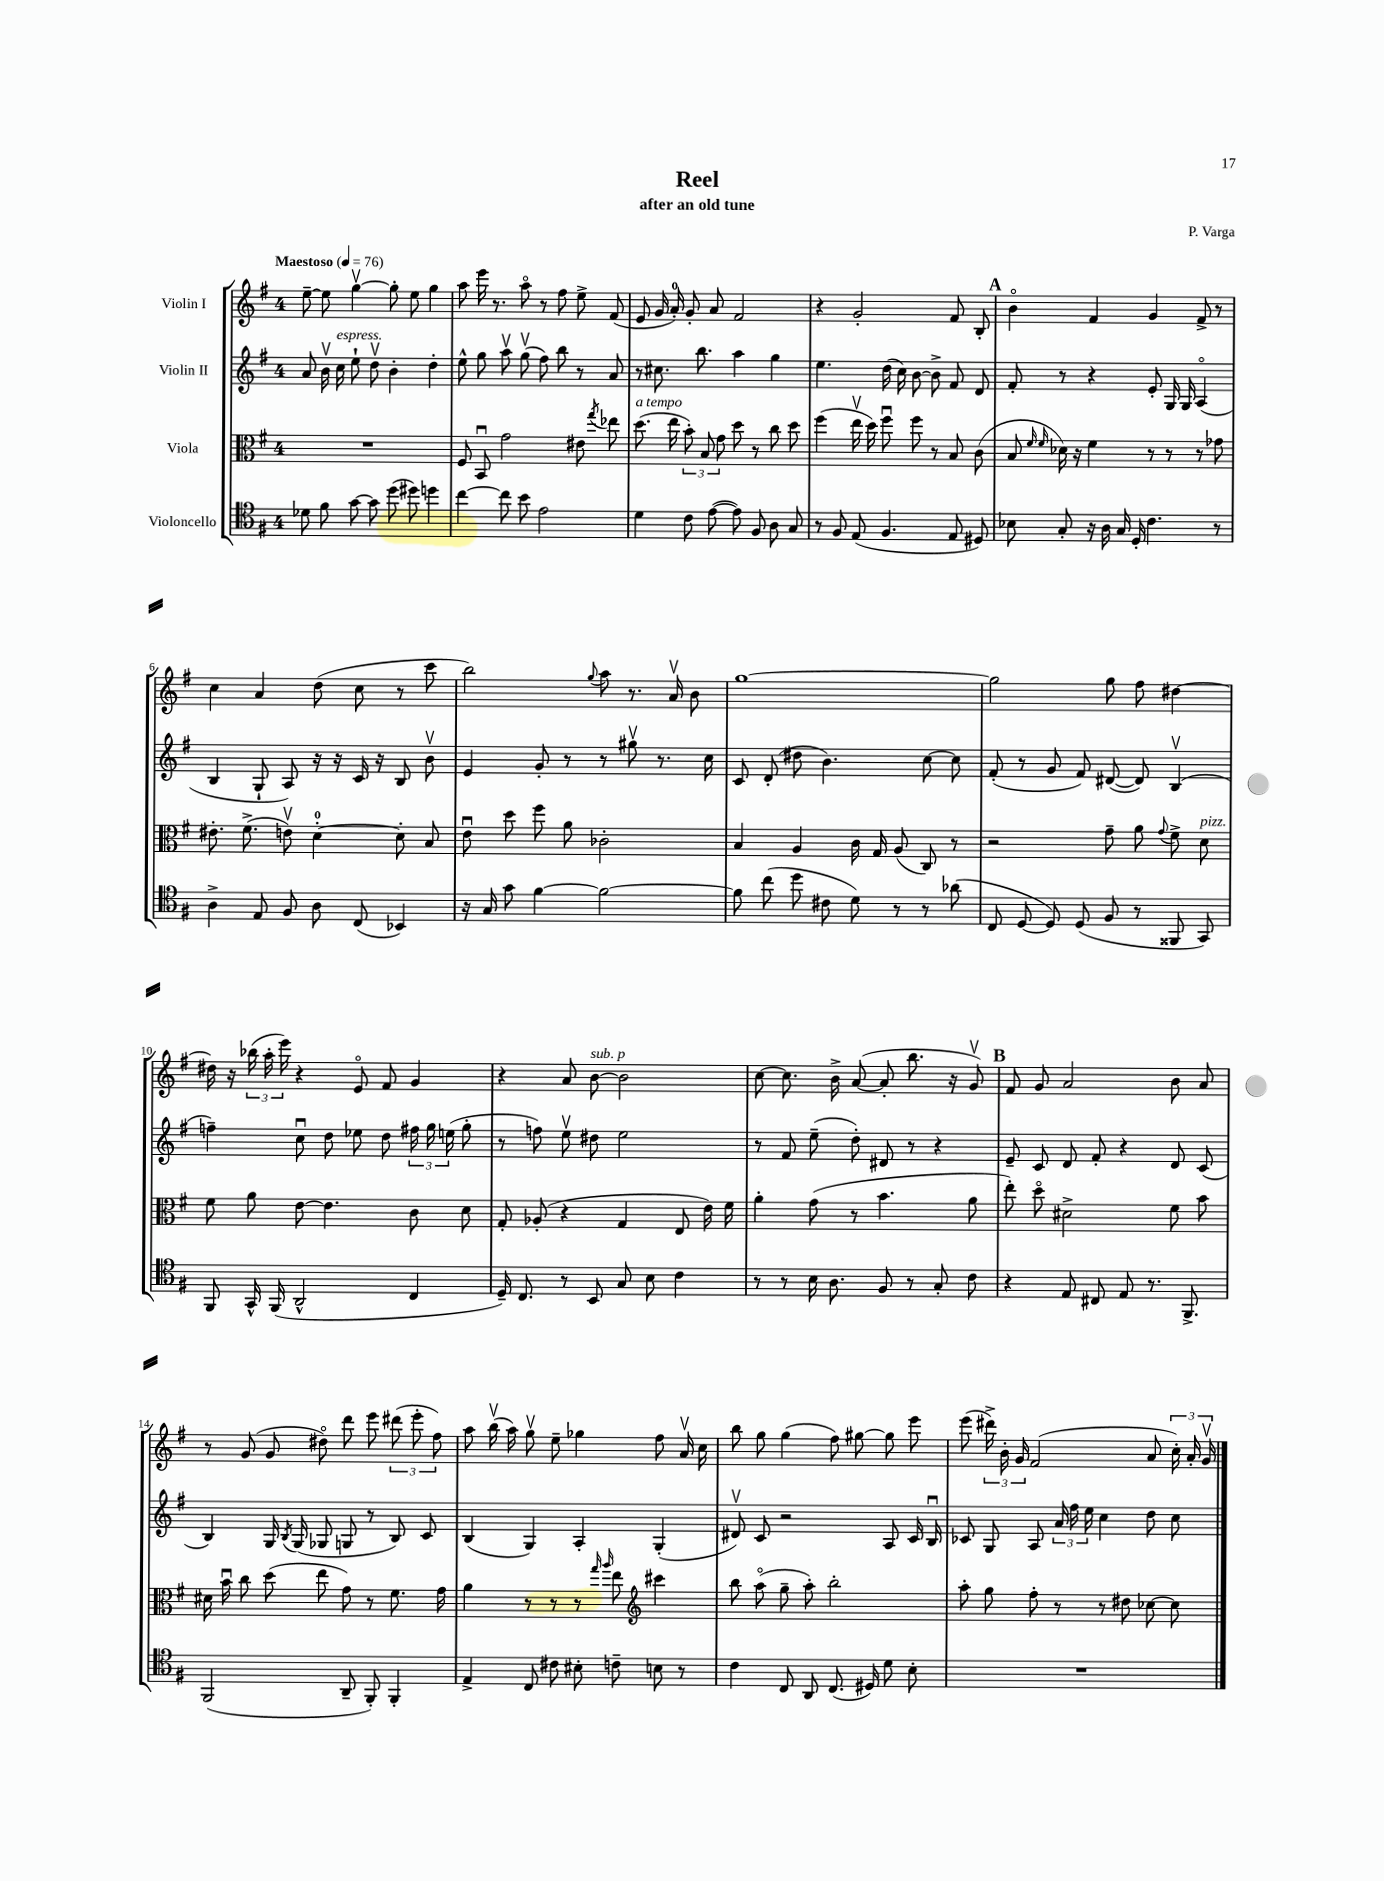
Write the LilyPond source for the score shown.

\header { title = "Reel" composer = "P. Varga" subtitle = "after an old tune" }
<<
\new StaffGroup <<
\new Staff = "s0" \with { instrumentName = "Violin I" } {
    \clef treble \key g \major \once \override Staff.TimeSignature.style = #'single-digit \time 4/4 \tempo "Maestoso" 4 = 76
    \autoBeamOff e''8~-- e''8 g''4~\upbow g''8-. e''8 g''4 |
    a''8 e'''16 r8. a''8\flageolet r8 fis''8 e''8-> fis'8( |
    e'8 g'16 a'16-0-.) g'8-. a'8 fis'2 |
    r4 g'2-. fis'8 b8-. |
    \mark \markup { \bold "A" } b'4\flageolet fis'4 g'4 fis'8-> r8 |
    c''4 a'4 d''8( c''8 r8 c'''8 |
    b''2) \appoggiatura { g''8 } a''8 r8. a'16\upbow b'8 |
    g''1~ |
    g''2 g''8 fis''8 dis''4~ |
    dis''16 r16 \tuplet 3/2 { bes''16( a''16-. e'''16) } r4 e'8\flageolet fis'8 g'4 |
    r4 a'8 b'8~^\markup { \italic "sub. p" } b'2 |
    c''8~ c''8. b'16-> a'8~( a'8-. b''8. r16 g'8\upbow) |
    \mark \markup { \bold "B" } fis'8 g'8 a'2 b'8 a'8 |
    r8 g'8( g'8 dis''8\flageolet) d'''8 e'''8 \tuplet 3/2 { dis'''8( e'''8-. fis''8) } |
    a''8 b''16\upbow( a''16) g''8\upbow e''8-- ges''4 fis''8 a'16\upbow c''16 |
    b''8 g''8 g''4( fis''8) gis''8~ gis''8 e'''8 |
    e'''8( \tuplet 3/2 { dis'''16->) b'16-. g'16 } fis'2( a'8 \tuplet 3/2 { c''16-.) a'16-. g'16\upbow } \bar "|." |
}
\new Staff = "s1" \with { instrumentName = "Violin II" } {
    \clef treble \key g \major \once \override Staff.TimeSignature.style = #'single-digit \time 4/4
    \autoBeamOff a'8 b'16\upbow c''16^\markup { \italic "espress." } e''8-! d''8\upbow b'4-. d''4-. |
    e''8-^ g''8 a''8\upbow g''8\upbow( fis''8) b''8 r8 a'8 |
    r8 cis''8. b''8. a''4 g''4 |
    e''4. d''16( c''16) b'8~ b'8-> fis'8 d'8 |
    \mark \markup { \bold "A" } fis'8-. r8 r4 e'8-. g16 g16 a4\flageolet( |
    b4 g8-! a8) r16 r16 c'16 r16 b8 b'8\upbow |
    e'4 g'8-. r8 r8 gis''8\upbow r8. c''16 |
    c'8 d'8-.( dis''8 b'4.) c''8~ c''8 |
    fis'8-.( r8 g'8 fis'8) dis'8~( dis'8) b4\upbow( |
    f''4--) c''8\downbow d''8 ees''8 d''8 \tuplet 3/2 { fis''16 g''16 e''16( } g''8-. |
    r8 f''8) e''8\upbow dis''8 e''2 |
    r8 fis'8 e''8--( d''8-.) dis'8 r8 r4 |
    \mark \markup { \bold "B" } e'8-- c'8 d'8 fis'8-. r4 d'8 c'8( |
    b4) g16 \acciaccatura { b8 } g16( ges8 g8 r8 b8) c'8 |
    b4( g4) a4-. g4-.( |
    dis'8\upbow) c'8 r2 a8 c'16 b16\downbow |
    ces'8 g8 a8 \tuplet 3/2 { a'16 fis''16 e''16 } c''4 d''8 c''8 \bar "|." |
}
\new Staff = "s2" \with { instrumentName = "Viola" } {
    \clef alto \key g \major \once \override Staff.TimeSignature.style = #'single-digit \time 4/4
    \autoBeamOff R1 |
    fis8 b,8\downbow g'2 eis'8 \acciaccatura { g''8 } ees''8 |
    d''8.^\markup { \italic "a tempo" }( e''16 \tuplet 3/2 { b'8-.) b8 g'8 } d''8 r8 c''8 d''8 |
    fis''4( e''16\upbow d''16) fis''8\downbow fis''8 r8 b8 c'8( |
    \mark \markup { \bold "A" } b8 \grace { fis'16 fis'16 } des'16) r16 fis'4 r8 r8 r8 ges'8 |
    eis'8.-. fis'8.->( e'8\upbow) d'4-0~-. d'8-. b8 |
    e'8\downbow d''8 fis''8 a'8 ces'2-. |
    b4 a4 c'16 g16 a8( c8) r8 |
    r2 g'8-- a'8 \appoggiatura { g'8 } fis'8-> d'8^\markup { \italic "pizz." } |
    fis'8 a'8 e'8~ e'4. c'8 d'8 |
    g8-. aes8-.( r4 g4 e8 e'16) fis'16 |
    a'4-. g'8( r8 b'4. a'8 |
    \mark \markup { \bold "B" } e''8-.) d''8\flageolet dis'2-> fis'8 b'8 |
    dis'16 b'16\downbow c''8 d''8( e''8 g'8) r8 fis'8. g'16 |
    a'4 r8 r8 r8 \grace { g''16 a''16 } e''8 \clef treble cis'''4 |
    b''8 a''8\flageolet( g''8-- a''8-.) b''2-. |
    a''8-. g''8 fis''8-. r8 r8 dis''8 ces''8~ ces''8 \bar "|." |
}
\new Staff = "s3" \with { instrumentName = "Violoncello" } {
    \clef tenor \key g \major \once \override Staff.TimeSignature.style = #'single-digit \time 4/4
    \autoBeamOff des'8 fis'8 g'8~ g'8 d''8( dis''8) d''4 |
    c''4~ c''8 b'8 e'2 |
    d'4 c'8 e'8~( e'8) fis8 a8 g8 |
    r8 fis8 e8( fis4. e8 dis8) |
    \mark \markup { \bold "A" } bes8 g8-. r16 a16 g16 d16-. c'4. r8 |
    a4-> e8 fis8 a8 c8( bes,4) |
    r16 g16 g'8 fis'4~ fis'2~ |
    fis'8 c''8( d''8 cis'8 d'8) r8 r8 aes'8( |
    c8 d8~ d8) d8( fis8 r8 fisis,8 g,8) |
    fis,8 g,16-^ fis,16( a,2-^ c4 |
    d16--) c8. r8 b,8 g8 b8 c'4 |
    r8 r8 b16 a8. fis8 r8 g8-. c'8 |
    \mark \markup { \bold "B" } r4 e8 cis8 e8 r8. fis,8.-> |
    fis,2( a,8-- fis,8-.) fis,4-. |
    e4-> c8 cis'8 bis8-. c'8-- b8 r8 |
    c'4 c8 a,8 c8.( dis16) d'8 b8-. |
    R1 \bar "|." |
}
>>
>>
